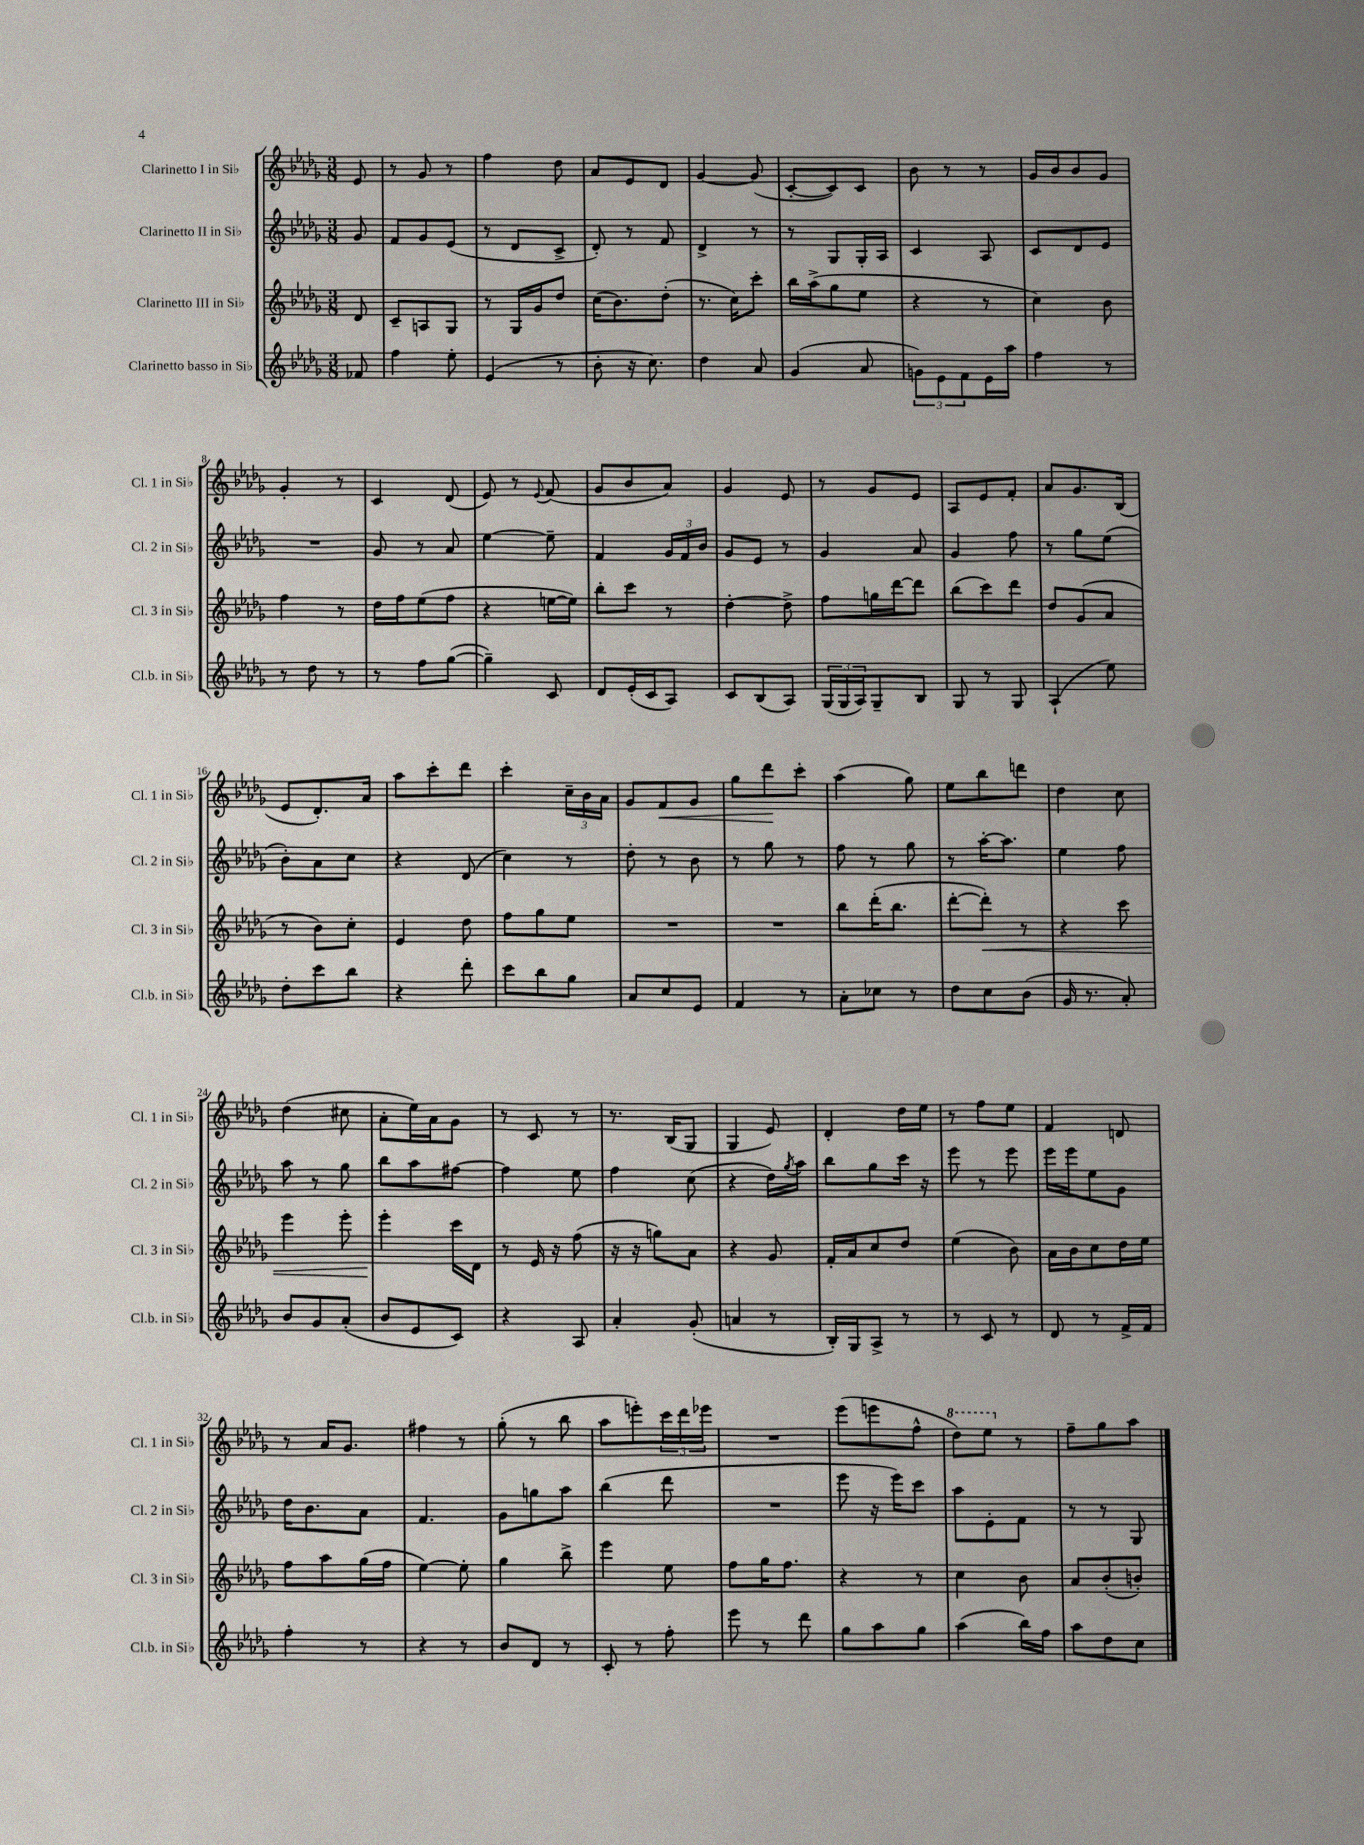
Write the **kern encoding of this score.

**kern	**kern	**kern	**kern
*staff4	*staff3	*staff2	*staff1
*clefG2	*clefG2	*clefG2	*clefG2
*k[b-e-a-d-g-]	*k[b-e-a-d-g-]	*k[b-e-a-d-g-]	*k[b-e-a-d-g-]
*M3/8	*M3/8	*M3/8	*M3/8
8f-	8d-	8g-	8e-
=	=	=	=
4ff	8c~	8f	8r
.	8A	8g-	8g-
8ee-'	8G-	(8e-	8r
=	=	=	=
(4e-	8r	8r	4ff
.	16G-	8d-	.
.	16g-	.	.
8r	8dd-	8c^	8dd-
=	=	=	=
8b-'	(16cc	8d-')	8a-
.	8.b-)	.	.
16r	.	8r	8e-
8.cc)	.	.	.
.	(8dd-'	8f	8d-
=	=	=	=
4dd-	8.r	4d-^	[4g-
.	16cc)	.	.
8a-	8ccc'	8r	(8g-]
=	=	=	=
(4g-	16bb-	8r	[8c'
.	(16aa-^	.	.
.	8gg-	8G-	8c])
8a-	8ee-	16G-'	8c
.	.	16A-	.
=	=	=	=
12g)	4r	4c	8b-
12e-	.	.	.
.	.	.	8r
12f	.	.	.
16e-	8r	8A-	8r
16aa-	.	.	.
=	=	=	=
4ff	4cc)	8c	16g-
.	.	.	16b-
.	.	8d-	8b-
8r	8b-	8e-	8g-
=	=	=	=
8r	4ff	4.r	4g-'
8dd-	.	.	.
8r	8r	.	8r
=	=	=	=
8r	16dd-	8g-	4c
.	16ff	.	.
8ff	(8ee-	8r	.
([8gg-	8ff	8a-	(8d-
=	=	=	=
4gg-~])	4r	[4ee-	8e-)
.	.	.	8r
.	.	.	8qqe-
8c	[16ee	8ee-~]	(8f
.	16ee])	.	.
=	=	=	=
8d-	8bb-'	4f	8g-
(16e-'	8ccc	.	8b-
16c	.	.	.
8A-)	8r	24g-	8a-)
.	.	24f	.
.	.	24b-	.
=	=	=	=
8c	[4dd-'	8g-	4g-
(8B-	.	8e-	.
8A-)	8dd-^]	8r	8e-
=	=	=	=
(24G-	8ff	4g-	8r
24G-	.	.	.
24A-)	.	.	.
8G-~	16gg	.	8g-
.	[16ddd-	.	.
8B-	8ddd-]	8a-	8e-
=	=	=	=
8G-	(8bb-	4g-	8A-
8r	8ccc)	.	8e-
8G-	8ddd-	8ff	8f'
=	=	=	=
(4A-`	8dd-	8r	8a-
.	(8g-	8gg-	8.g-
8ee-)	8a-	(8ee-	.
.	.	.	(16B-
=	=	=	=
8dd-'	8r	8b-')	8e-
8ccc	8b-)	8a-	8.d-')
8bb-	8cc'	8cc	.
.	.	.	16a-
=	=	=	=
4r	4e-	4r	8aa-
.	.	.	8ccc'
8ddd-'	8dd-	(8d-	8ddd-
=	=	=	=
8ccc	8ff	4cc)	4ccc'
8bb-	8gg-	.	.
8gg-	8ee-	8r	24cc~
.	.	.	24b-
.	.	.	24a-
=	=	=	=
8a-	4.r	8dd-'	8g-
8cc	.	8r	8f
8e-	.	8b-	8g-
=	=	=	=
4f	4.r	8r	8gg-
.	.	8gg-	8ddd-
8r	.	8r	8ccc'
=	=	=	=
8a-'	8bb-	8ff	(4aa-
8cc-	(16ddd-'	8r	.
.	8.bb-	.	.
8r	.	8gg-	8gg-)
=	=	=	=
8dd-	[8ddd-'	8r	8ee-
8cc	8ddd-'])	[16aa-'	8bb-
.	.	8.aa-]	.
(8b-	8r	.	8ddd
=	=	=	=
16g-	4r	4ee-	4dd-
8.r	.	.	.
8a-')	8ccc	8ff	8cc
=	=	=	=
8b-	4eee-	8aa-	(4dd-
8g-	.	8r	.
(8a-'	8eee-'	8gg-	8cc#
=	=	=	=
8b-	4eee-'	8bb-	8a-'
8e-	.	8aa-	16ee-)
.	.	.	16a-
8c)	16ccc	[8ff#	8g-
.	16d-	.	.
=	=	=	=
4r	8r	4ff#]	8r
.	16e-	.	8c
.	16r	.	.
8A-	(8ff	8ee-	8r
=	=	=	=
4a-'	16r	4ff	8.r
.	16r	.	.
.	8gg)	.	.
.	.	.	(16B-
(8g-'	8a-	(8cc	8G-
=	=	=	=
4a	4r	4r	4G-
8r	8g-	16dd-)	8e-)
.	.	8qgg-	.
.	.	16aa-	.
=	=	=	=
16B-')	16f'	8bb-	4d-'
16G-	16a-	.	.
8A-^	8cc	8gg-	.
8r	8dd-	16ccc	16dd-
.	.	16r	16ee-
=	=	=	=
8r	(4ee-	8eee-	8r
8c	.	8r	8ff
8r	8b-)	8eee-	8ee-
=	=	=	=
8d-	16a-	16eee-	4f
.	16b-	16eee-	.
8r	8cc	8ee-	.
16f^	16dd-	8g-	8d
16f	16ee-	.	.
=	=	=	=
4ff'	8ff	16dd-	8r
.	.	8.b-	.
.	8aa-	.	16a-
.	.	.	8.g-
8r	(16gg-	8a-	.
.	16ff	.	.
=	=	=	=
4r	[4ee-)	4.f	4ff#
8r	8ee-']	.	8r
=	=	=	=
8b-	4gg-	8g-	(8gg-'
8d-	.	8gg	8r
8r	8bb-^	8aa-	8bb-
=	=	=	=
8c'	4eee-	(4bb-	8aa-
8r	.	.	8eee')
8ff'	8ee-	8ddd-	24ccc
.	.	.	24ddd-
.	.	.	24eee-
=	=	=	=
8eee-	8ff	4.r	4.r
8r	16gg-	.	.
.	8.ff	.	.
8ddd-	.	.	.
=	=	=	=
8gg-	4r	8eee-	(8eee-
8aa-	.	16r	8eee
.	.	16eee-)	.
8gg-	8r	8ccc	8ff^^
=	=	=	=
(4aa-	4cc	8aa-	8ddd-)
.	.	8e-'	8eee-
16bb-)	8b-	8f	8r
16ff	.	.	.
=	=	=	=
8aa-	8a-	8r	8ff~
8dd-	(8b-'	8r	8gg-
8cc	8b')	8G-	8aa-
==	==	==	==
*-	*-	*-	*-
